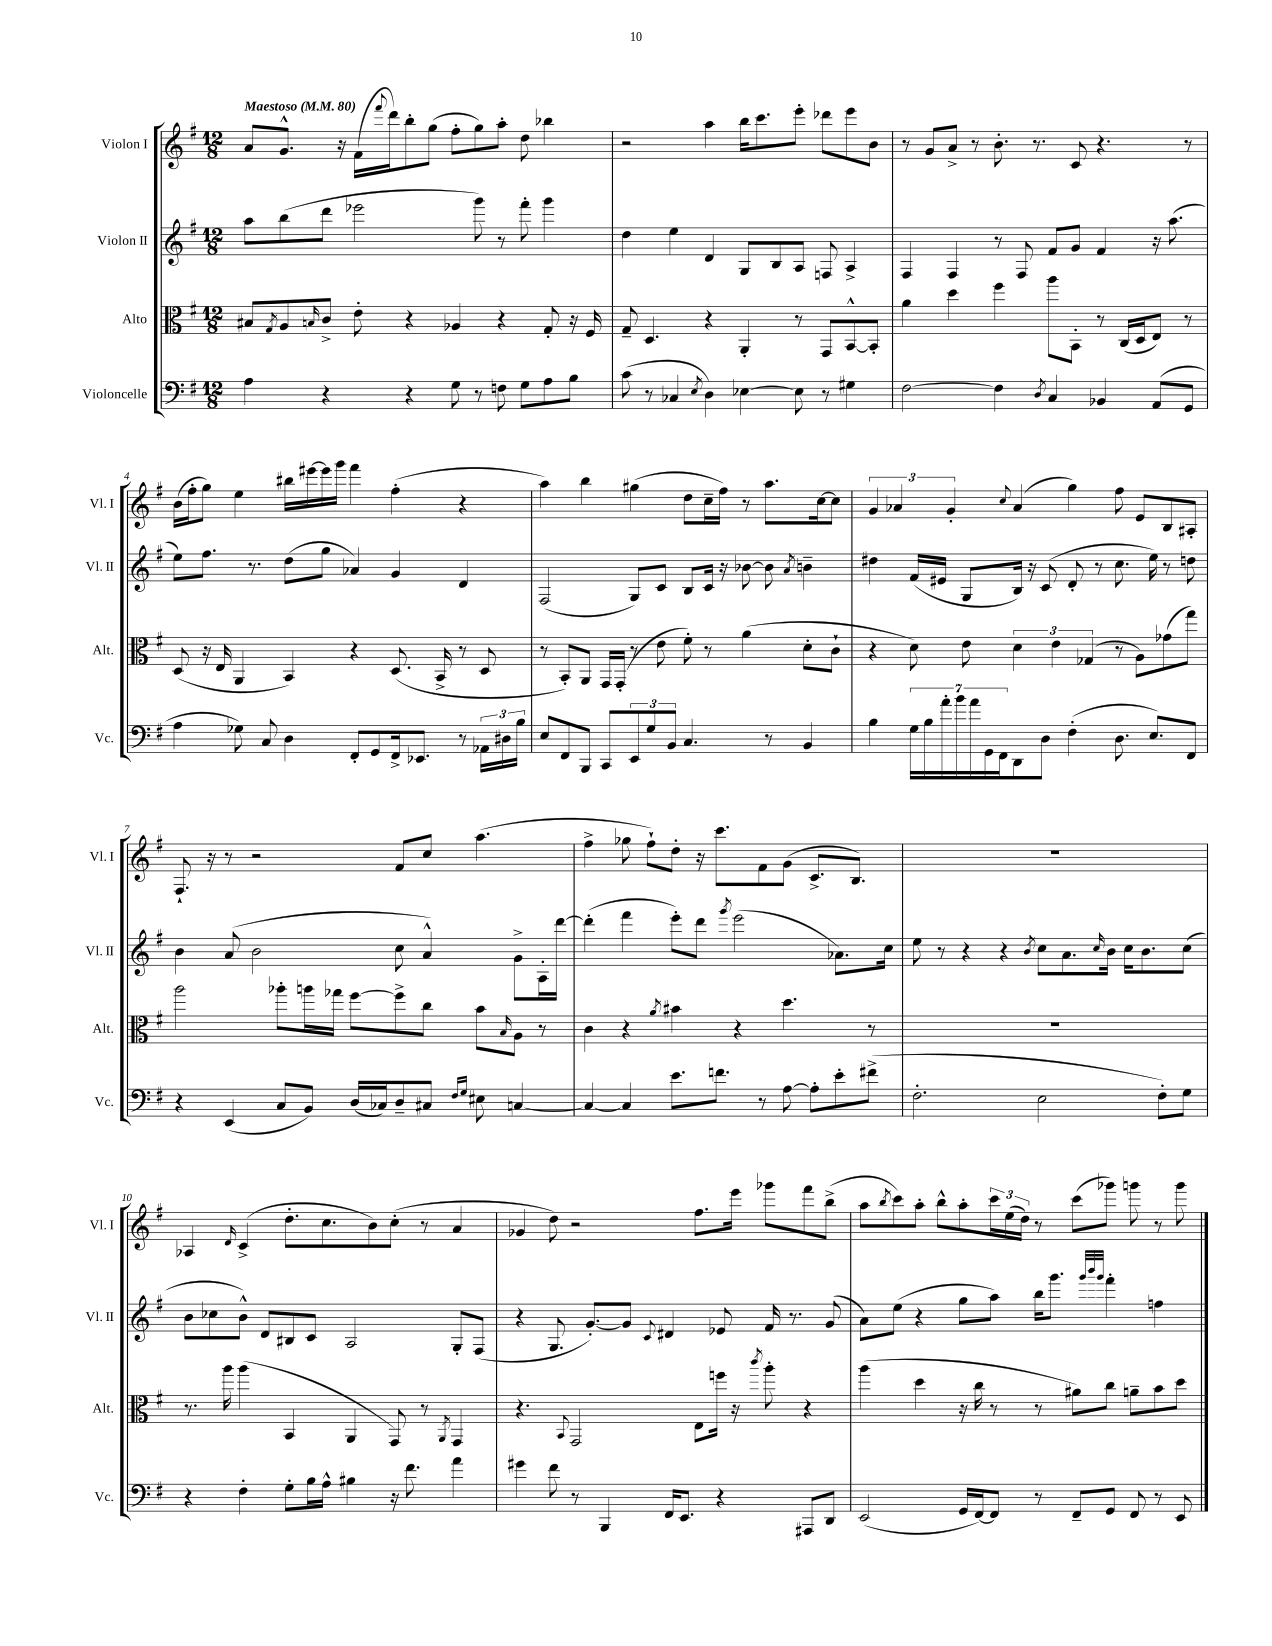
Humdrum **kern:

**kern	**kern	**kern	**kern
*staff4	*staff3	*staff2	*staff1
*clefF4	*clefC3	*clefG2	*clefG2
*k[f#]	*k[f#]	*k[f#]	*k[f#]
*M12/8	*M12/8	*M12/8	*M12/8
*MM80	*MM80	*MM80	*MM80
4A\	8B#/L	8aa\L	8a/L
.	8qG/	.	.
.	8A/	(8bb\	8.g^^/J
.	16qqB/	.	.
4r	8c^/J	8ddd\J	.
.	.	.	16r
.	8e'\	2eee-\	(16f#\LL
.	.	.	8qqfff#/
.	.	.	16ddd\J)
4r	4r	.	8bb'\
.	.	.	(8gg\J
8G\	4A-/	.	8ff#'\L
8r	.	8ggg\)	8gg\)
8F\	4r	8r	8aa'\J
8G\L	.	8fff#'\	8dd\
8A\	8G'/	4ggg\	4bb-\
8B\J	16r	.	.
.	16F#/	.	.
=	=	=	=
(8c\	8G~/	4dd\	2r
8r	4.D/	.	.
4C-/	.	4ee\	.
8qE/	.	.	.
4D\)	4r	4d/	4aa\
[4E-\	4AA'/	8G/L	16bb\LK
.	.	.	8.ccc\
.	.	8B/	.
8E-\]	8r	8A/J	8eee'\J
8r	8GG/L	8F/	8ddd-\L
4G#\	[8BB^^/	4A^/	8eee\
.	8BB'/]J	.	8b\J
=	=	=	=
[2F#\	4a\	4F#/	8r
.	.	.	8g/L
.	4dd\	4F#/	8a^/J
.	.	.	8r
4F#\]	4ff#\	8r	8.b'\
.	.	8F#/	.
.	.	.	8.r
8qD/	.	.	.
4C/	8aa\L	8f#/L	.
.	8BB'\J	8g/J	8c/
4BB-/	8r	4f#/	4.r
.	(16C/LL	.	.
.	16D/J	.	.
(8AA/L	8E/J)	16r	.
.	.	(8.aa\	.
8GG/J	8r	.	8r
=	=	=	=
4A\	(8D/	8ee\L)	(16b\LL
.	.	.	16ff#'\J
.	16r	8.ff#\J	8gg\J)
.	16E/	.	.
8G-\)	4AA/	.	4ee\
.	.	8.r	.
8C/	.	.	.
4D\	4BB/)	(8dd\L	16bb#\LL
.	.	.	[16eee#\
.	.	8gg\J	16eee#\]
.	.	.	16ggg\JJ
8FF#'/L	4r	4a-/)	4fff#\
8GG/	.	.	.
16FF#^/k	(8.D/	4g/	(4ff#'\
8.EE-/J	.	.	.
.	16BB^/	.	.
8r	8r	4d/	4r
24AA-\LL	8D/	.	.
24D#\	.	.	.
24B\JJ	.	.	.
=	=	=	=
8E/L	8r	(2F#/	4aa\)
8FF#/	8BB'/L)	.	.
8BBB/J	8AA/J	.	4bb\
8CC/L	16GG/LL	.	.
.	(16GG'/JJ	.	.
12EE/	8r	8G/L)	(4gg#\
12G/	.	.	.
.	8e\	8c/J	.
12BB/J	.	.	.
4.C/	8f#'\)	8B/L	8dd\L
.	8r	16c/Jk	16cc~\L
.	.	16r	16ff#\JJ)
.	(4a\	[8b-\	8r
8r	.	8b-\]	8.aa\L
.	.	8qa/	.
4BB/	8d'\L	4b~\	.
.	.	.	[16cc\k
.	8c`\J	.	8cc\]J
=	=	=	=
4B\	4r	4dd#\	6g/
.	.	.	6a-/
28G\LL	8d\)	(16f#/LL	.
28B\	.	.	.
.	.	16e#/JJ	.
28a'\	.	.	.
.	.	.	6g'/
28b\	.	.	.
.	8e\	8G/L	.
28a\	.	.	.
28GG\	.	.	.
28FF#\J	.	.	.
.	.	.	8qqcc/
8DD\	6d\	16B/Jk)	(4a-/
.	.	16r	.
8D\J	.	(8c/	.
.	6e\	.	.
(4F#'\	.	8d'/	4gg\)
.	(6G-/	.	.
.	.	8r	.
8.D\	8r	8.cc\	8ff#\
.	8A\L)	.	8e/L
8.E/L)	.	16ee\)	.
.	(8g-\	8r	8B/
8FF#/J	8gg\J)	8dd\	8A#'/J
=	=	=	=
4r	2aa\	4b\	8.F#`/
.	.	.	16r
(4EE/	.	(8a/	8r
.	.	2b\	2r
8C/L	8aa-'\L	.	.
8BB/J)	16aa\L	.	.
.	16gg-\JJ	.	.
(16D/LL	[8ff#\L	.	.
16C-/J)	.	.	.
8D~/	8ff#^\]	8cc\	8f#/L
8C#/J	8cc\J	4a^^/)	8cc/J
16qqF#/LL	.	.	.
16qqG/JJ	.	.	.
8E#\	8b\L	.	(4.aa\
.	16qqB/	.	.
[4C/	8A\J	8g^\L	.
.	8r	16A'\L	.
.	.	[16ddd\JJ	.
=	=	=	=
4C/_	4c\	(4ddd'\]	4ff#^\
4C/]	4r	4fff#\	8gg-\
.	.	.	8ff#`\L)
.	8qa/	.	.
8.e\L	4b#\	8eee'\L)	8dd'\J
.	.	8ddd\J	16r
8.f\J	.	.	8.ccc\L
.	.	8qggg/	.
.	4r	(2eee\	.
8r	.	.	8f#\
[8A\	4.dd\	.	(8g\J
8A'\]L	.	.	8.c^/L
8e'\	.	8.a-\L)	.
.	.	.	8.B/J)
(8f#^\J	8r	.	.
.	.	16cc\Jk	.
=	=	=	=
2.F#'\	1.r	8ee\	1.r
.	.	8r	.
.	.	4r	.
.	.	4r	.
.	.	8qb/	.
2E\	.	8cc\L	.
.	.	8.a\	.
.	.	16qqcc/	.
.	.	16b\Jk	.
.	.	16cc\LK	.
.	.	8.b\	.
8F#'\L)	.	.	.
8G\J	.	(8cc\J	.
=	=	=	=
4r	8.r	8b\L	4A-/
.	.	8cc-\	.
.	16aa\	.	.
.	.	.	16qqd/
4F#'\	(4aa\	8b^^\J)	(4c^/
.	.	8d/L	.
8G'\L	4BB/	8B#/	8.dd'\L
16B\L	.	8c/J	.
16A^^\JJ	.	.	8.cc\
4B#\	4AA/	2A/	.
.	.	.	8b\)
16r	8GG/)	.	(8cc'\J
8.f#\	.	.	.
.	8r	.	8r
.	8qAA/	.	.
4a\	4GG/	8G'/L	4a/
.	.	(8F#/J	.
=	=	=	=
4g#\	4.r	4r	4g-/
8f#\	.	8.G/	8dd\)
.	8qqBB/	.	.
8r	2GG/	.	2r
.	.	[8.g'/L)	.
4BBB/	.	.	.
.	.	8g/]J	.
.	.	8qqc/	.
16FF#/LK	.	4d#/	.
8.EE/J	.	.	.
.	8E\L	.	8.ff#\L
4r	16ff\Jk	8e-/	.
.	16r	.	16eee\Jk
.	8qccc/	.	.
.	8aa'\	16f#/	8ggg-\L
.	.	8.r	.
8AAA#/L	4r	.	8fff#\
8DD/J	.	(8g/	(8bb^\J
=	=	=	=
(2EE/	(4aa\	8a\L)	8aa\L
.	.	.	8qbb/
.	.	(8ee\J	8ccc\)
.	4dd\	4r	8aa'\J
.	.	.	8bb^^\L
16GG/LL	16r	8gg\L	8aa'\
[16FF#/J)	16cc\	.	.
8FF#/]J	8r	8aa\J)	24ccc\L
.	.	.	(24ee\
.	.	.	24dd\JJ)
8r	8r	16bb\LK	8r
.	.	8.ggg\J	.
8FF#~/L	8a#\L)	.	(8ccc\L
.	.	32qqggg/LLL	.
.	.	32qqbbb/	.
.	.	32qqggg/JJJ	.
8GG/J	8cc\J	4fff#'\	8ggg-\J)
8FF#/	8a~\L	.	8ggg\
8r	8b\	4ff\	8r
8EE/	8dd\J	.	8ggg\
==	==	==	==
*-	*-	*-	*-
